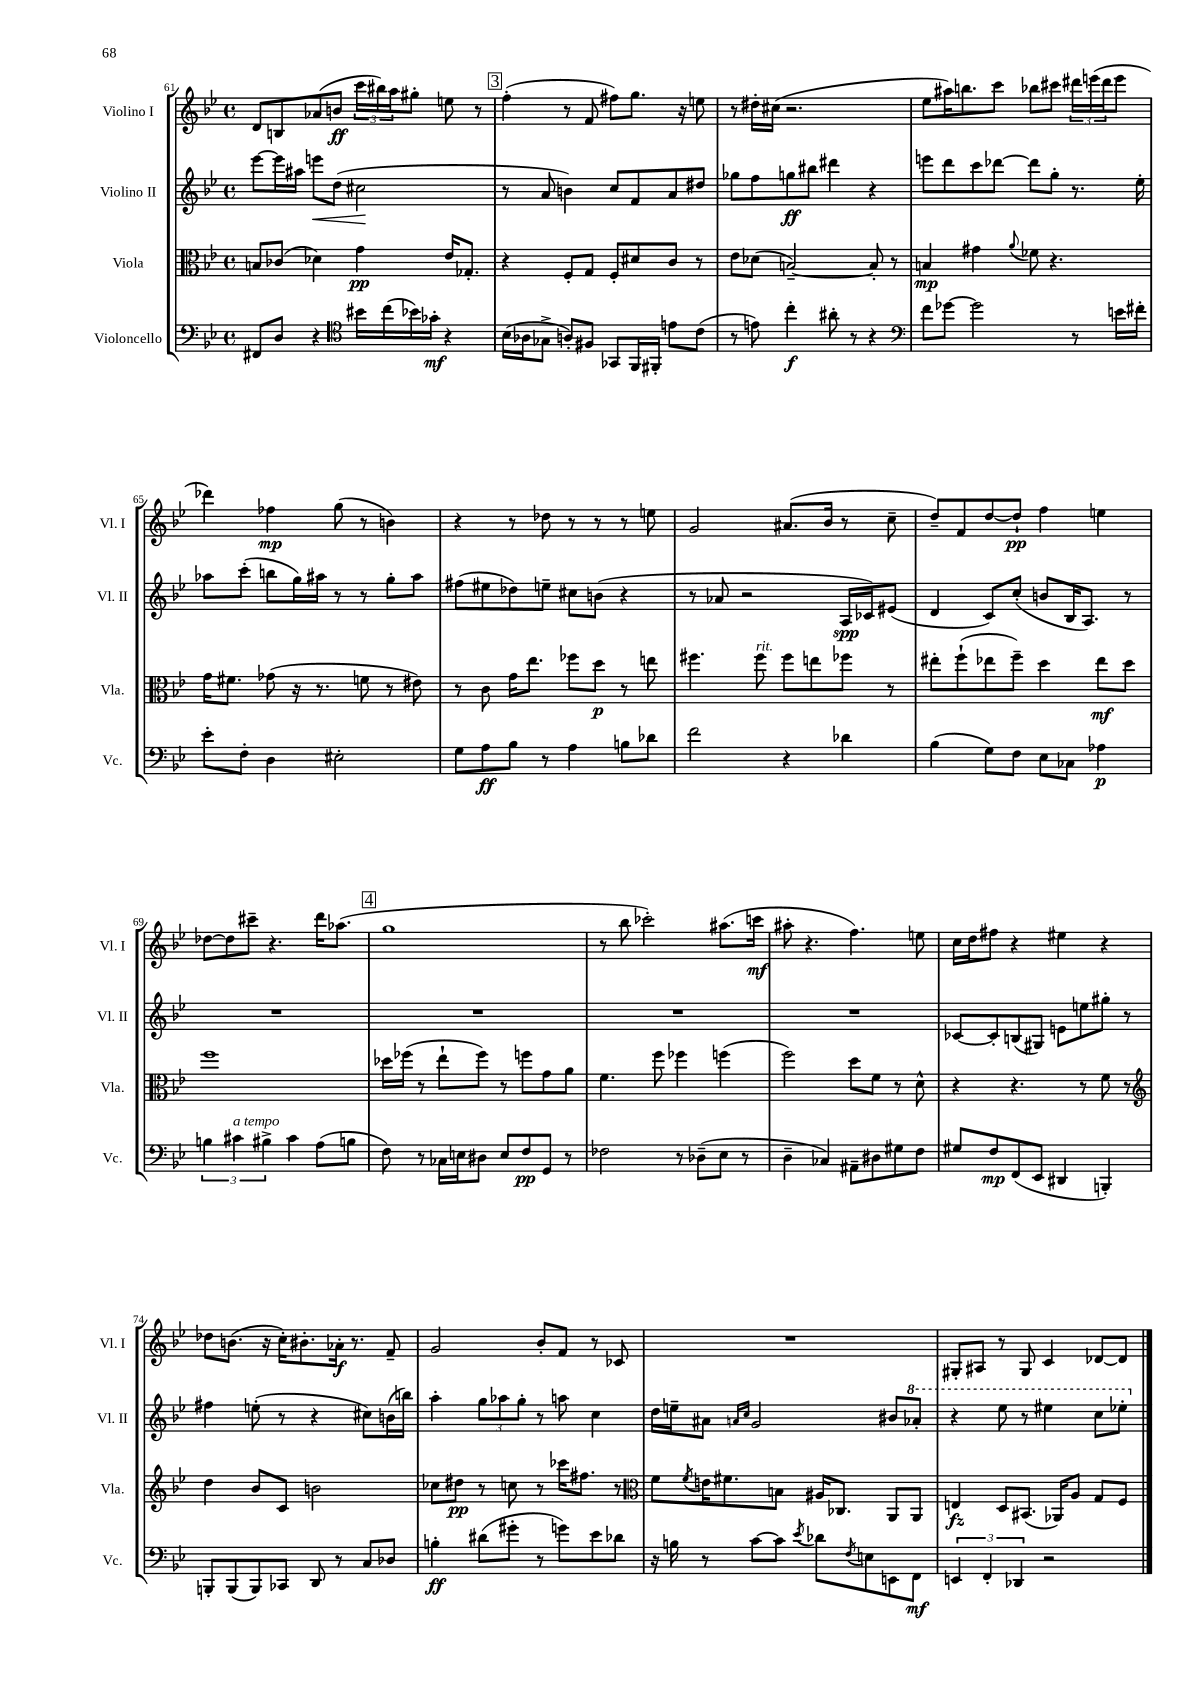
<<
\new StaffGroup <<
\new Staff = "s0" \with { instrumentName = "Violino I" shortInstrumentName = "Vl. I" } {
    \clef treble \key bes \major \defaultTimeSignature \time 4/4
    d'8 b8 aes'8( b'8\ff \tuplet 3/2 { c'''16 bis''16) a''16 } gis''8-. e''8 r8 |
    \mark \markup { \box "3" } f''4-.( r8 f'8 fis''8) g''8. r16 e''8 |
    r8 dis''16-. cis''16( r2. |
    ees''8 ais''16) b''8. c'''8 bes''8 cis'''8 \tuplet 3/2 { dis'''16 e'''16( dis'''16 } e'''8 |
    des'''4) fes''4\mp g''8( r8 b'4) |
    r4 r8 des''8 r8 r8 r8 e''8 |
    g'2 ais'8.( bes'16 r8 c''8-- |
    d''8--) f'8 d''8~ d''8-!\pp f''4 e''4 |
    des''8~ des''8 cis'''8-- r4. d'''16 aes''8.( |
    \mark \markup { \box "4" } g''1 |
    r8 bes''8 ces'''2-.) ais''8.( c'''16\mf |
    ais''8-. r4. f''4.) e''8 |
    c''16 d''16 fis''8 r4 eis''4 r4 |
    des''8 b'8.( r16 c''16-.) bis'8.-. aes'16-.\f r8. f'8-- |
    g'2 bes'8-. f'8 r8 ces'8 |
    R1 |
    gis8-. ais8 r8 gis8 c'4 des'8~ des'8 \bar "|." |
}
\new Staff = "s1" \with { instrumentName = "Violino II" shortInstrumentName = "Vl. II" } {
    \clef treble \key bes \major \defaultTimeSignature \time 4/4
    ees'''8~ ees'''16 ais''16 e'''8\< d''8( cis''2\! |
    \mark \markup { \box "3" } r8 a'8 b'4) c''8 f'8 a'8 dis''8 |
    ges''8 f''8 g''8\ff bis''8 dis'''4 r4 |
    e'''8 d'''8 c'''8 des'''8~ des'''8 g''8-. r8. ees''16-. |
    aes''8 c'''8-.( b''8 g''16) ais''16 r8 r8 g''8-. ais''8 |
    fis''8( eis''8 des''8) e''8-- cis''8 b'8( r4 |
    r8 aes'8 r2 a16\spp ces'16) eis'8( |
    d'4 c'8) c''8-.( b'8 bes16 a8.) r8 |
    R1 |
    \mark \markup { \box "4" } R1 |
    R1 |
    R1 |
    ces'8~ ces'8-. b8( gis8) e'8 e''8 gis''8-. r8 |
    fis''4 e''8-.( r8 r4 cis''8) b'16( b''16) |
    a''4-. \tuplet 3/2 { g''8 aes''8 g''8-. } r8 a''8 c''4 |
    d''16 e''16-- ais'8 \grace { a'16 c''16 } g'2 bis'8 \ottava #1 aes''8-. |
    r4 ees'''8 r8 eis'''4 c'''8 ees'''8-. \ottava #0 \bar "|." |
}
\new Staff = "s2" \with { instrumentName = "Viola" shortInstrumentName = "Vla." } {
    \clef alto \key bes \major \defaultTimeSignature \time 4/4
    b8 ces'8( des'4) g'4\pp ees'16 ges8.-. |
    \mark \markup { \box "3" } r4 f8-. g8 f8-. dis'8 c'8 r8 |
    ees'8 des'8( b2~--) b8-. r8 |
    b4\mp gis'4 \appoggiatura { a'8 } fes'8 r4. |
    g'16 fis'8. ges'8( r16 r8. f'8 r8 eis'8) |
    r8 c'8 g'16 ees''8. fes''8 d''8\p r8 e''8 |
    fis''4. fis''8^\markup { \italic "rit." } fis''8 e''8 fes''8 r8 |
    eis''8-. f''8-!( ees''8 f''8--) d''4 ees''8\mf d''8 |
    f''1 |
    \mark \markup { \box "4" } des''16 fes''16( r8 ees''8-! fes''8) r8 f''8 g'8 a'8 |
    f'4. f''8 fes''4 f''4( |
    f''2) d''8 f'8 r8 d'8-^ |
    r4 r4. r8 f'8 r8 |
    \clef treble d''4 bes'8 c'8 b'2 |
    ces''8 dis''8\pp r8 c''8 r8 ces'''16 fis''8. r8 |
    \clef alto f'8 \acciaccatura { f'8 } e'16 fis'8. b8 ais16 ces8. a,8 a,8 |
    e4\fz d8 bis,8.( aes,16) a8 g8 f8 \bar "|." |
}
\new Staff = "s3" \with { instrumentName = "Violoncello" shortInstrumentName = "Vc." } {
    \clef bass \key bes \major \defaultTimeSignature \time 4/4
    fis,8 d8 r4 \clef tenor bis'16 c''16( bes'16) ges'16-.\mf r4 |
    \mark \markup { \box "3" } bes16( aes16 ges8-> a8-.) fis8 ges,8 f,16 fis,16-. e'8 c'8( |
    r8 e'8) c''4-.\f ais'8-. r8 r4 |
    \clef bass f'8 ges'8~ ges'2 r8 e'16 fis'16-. |
    ees'8-. f8-. d4 eis2-. |
    g8 a8\ff bes8 r8 a4 b8 des'8 |
    f'2 r4 des'4 |
    bes4( g8) f8 ees8 ces8 aes4\p |
    \tuplet 3/2 { b4 cis'4^\markup { \italic "a tempo" } bis4-> } cis'4 a8( b8 |
    \mark \markup { \box "4" } f8) r8 ces16 e16 dis8 e8 f8\pp g,8 r8 |
    fes2 r8 des8--( ees8 r8 |
    d4-- ces4) ais,8-- dis8 gis8 f8 |
    gis8 f8\mp f,8( ees,8 dis,4 b,,4-.) |
    b,,8-. b,,8( b,,8) ces,8 d,8 r8 c8 des8 |
    b4-.\ff dis'8( gis'8-. r8 g'8) ees'8 des'8 |
    r16 b16 r8 c'8~ c'8 \acciaccatura { ees'8 } des'8 \acciaccatura { f8 } e8 e,8 f,8\mf |
    \tuplet 3/2 { e,4 f,4-. des,4 } r2 \bar "|." |
}
>>
>>
\layout { \context { \Score currentBarNumber = #61 } }
